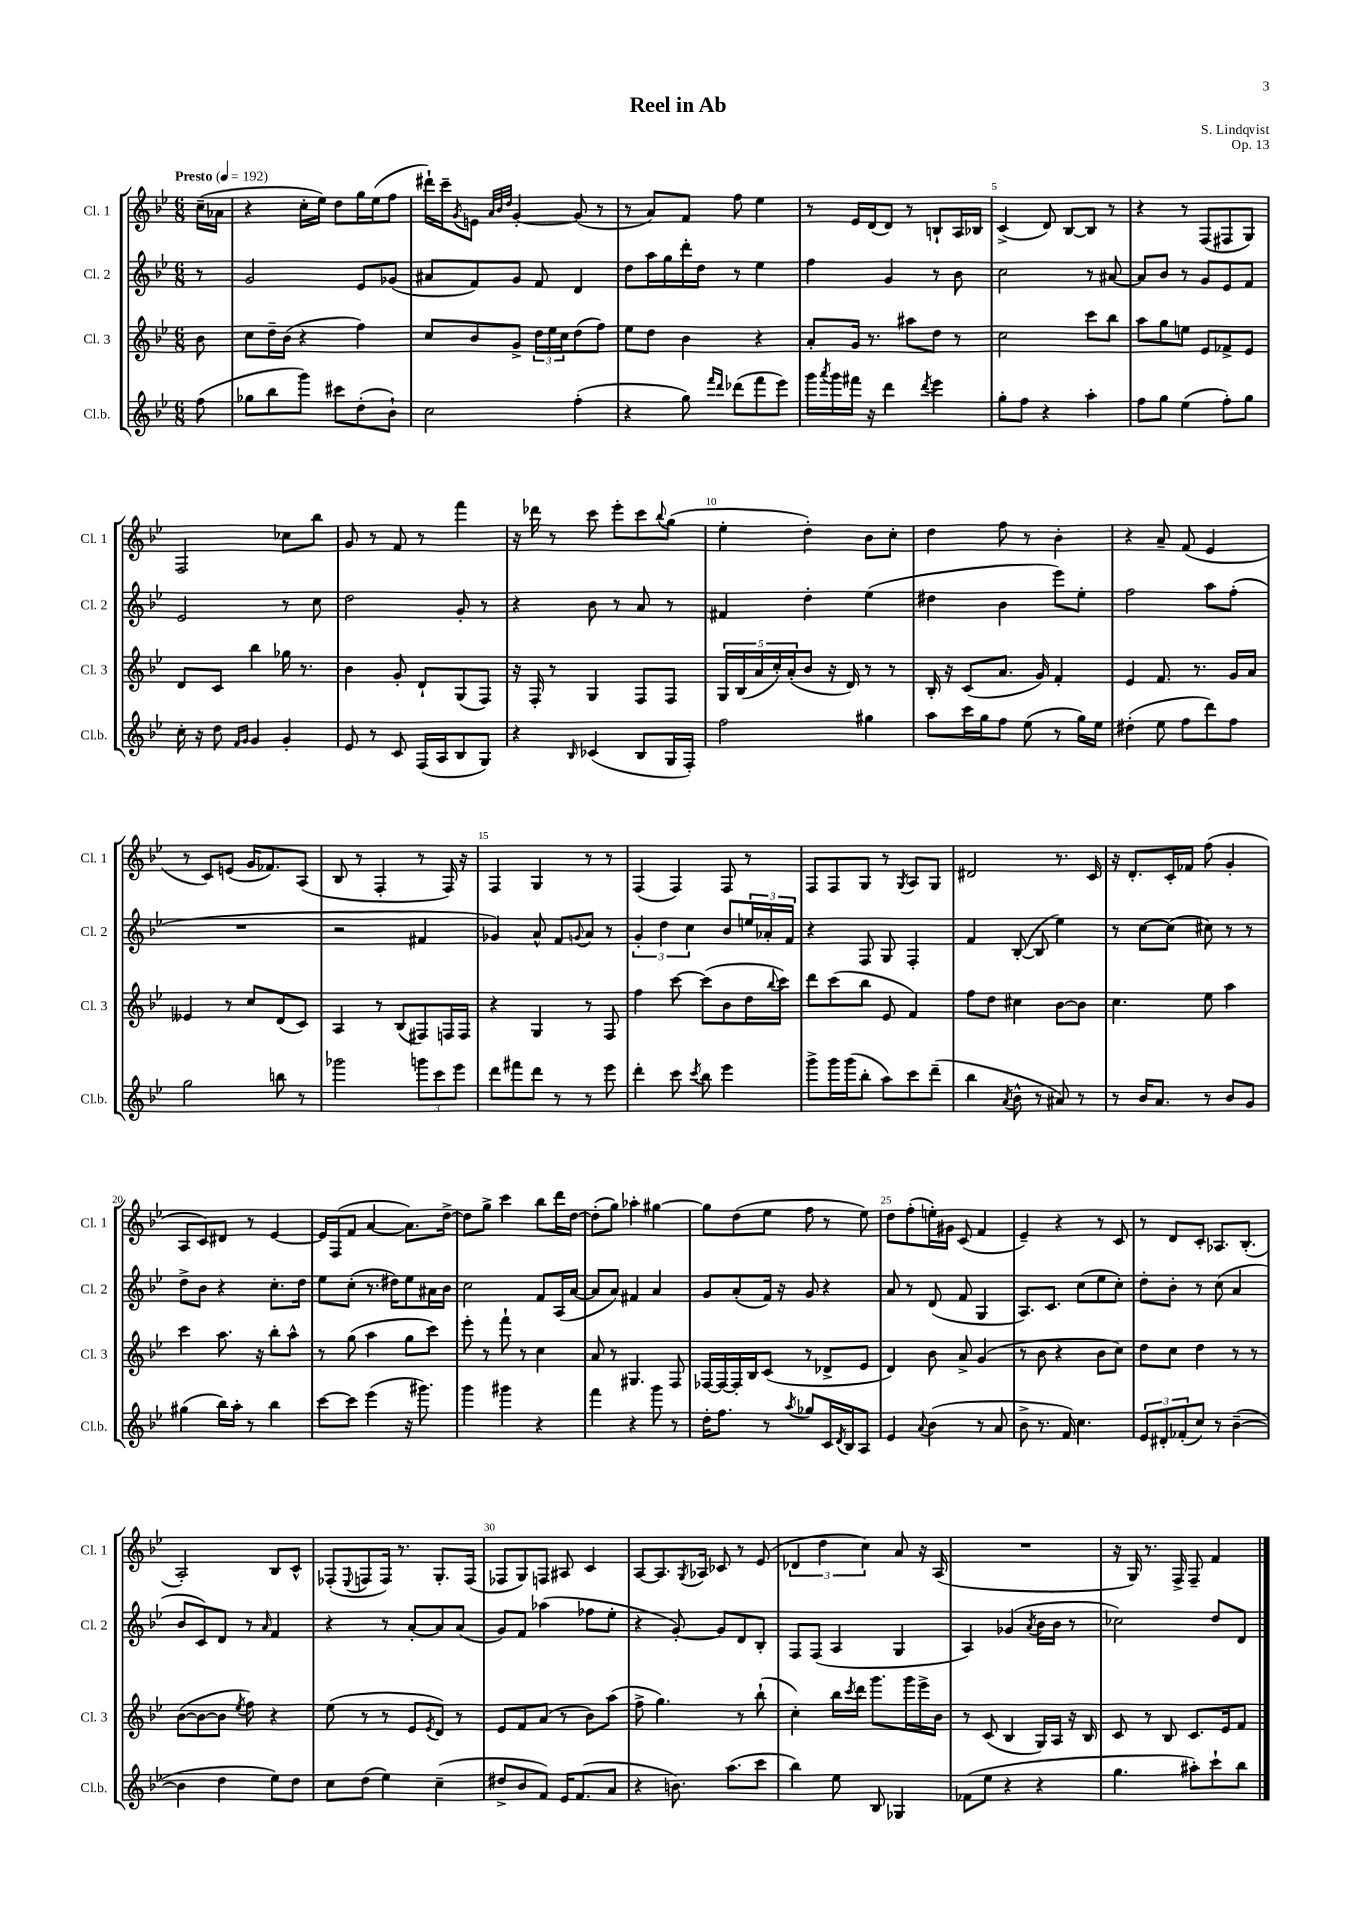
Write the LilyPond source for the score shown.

\header { title = "Reel in Ab" composer = "S. Lindqvist" opus = "Op. 13" }
<<
\new StaffGroup <<
\new Staff = "s0" \with { instrumentName = "Cl. 1" shortInstrumentName = "Cl. 1" } {
    \clef treble \key bes \major \numericTimeSignature \time 6/8 \partial 8 \tempo "Presto" 4 = 192
    c''16--( aes'16 |
    r4 c''16-. ees''16) d''8 g''16 ees''16( f''8 |
    dis'''16-!) c'''16-- \acciaccatura { g'8 } e'8 \grace { a'32 bes'32 d''32 } g'4~-. g'8( r8 |
    r8 a'8) f'8 f''8 ees''4 |
    r8 ees'16 d'16( d'8) r8 b8-! a16 bes16 |
    c'4->( d'8) bes8~ bes8 r8 |
    r4 r8 f8( fis8 g8) |
    f2 ces''8 bes''8 |
    g'8 r8 f'8 r8 f'''4 |
    r16 des'''16 r8 c'''8 ees'''8-. c'''8 \appoggiatura { bes''8 } g''8( |
    ees''4-. d''4-.) bes'8 c''8-. |
    d''4 f''8 r8 bes'4-. |
    r4 a'8-- f'8( ees'4 |
    r8 c'8) e'8( g'16 fes'8.) a8( |
    bes8 r8 f4-. r8 f16) r16 |
    f4 g4 r8 r8 |
    f4( f4) f8 r8 |
    f8 f8 g8 r8 \acciaccatura { g8 } a8 g8 |
    dis'2 r8. c'16 |
    r16 d'8.-. c'16-. fes'16 f''8( g'4-. |
    a8 c'8) dis'8 r8 ees'4~ |
    ees'16 f16( f'8 a'4~ a'8.) d''16~-> |
    d''8 g''8-> c'''4 bes''8 d'''16 d''16~ |
    d''8-.( g''8) aes''4-. gis''4~ |
    gis''8 d''8( ees''8 f''8 r8 ees''8) |
    d''8 f''8-.( e''16-.) gis'16 c'8( f'4 |
    ees'4--) r4 r8 c'8 |
    r8 d'8 c'8-. aes8. bes8.-.( |
    a2-.) bes8 c'8-^ |
    fes8-.( \appoggiatura { ees8 } f8 f16) r8. g8.-. f16( |
    fes8 g8) f8 ais8 c'4 |
    a8~ a8. \acciaccatura { g8 } aes16 ces'8 r8 ees'8( |
    \tuplet 3/2 { des'4 d''4 c''4) } a'8 r16 a16( |
    R2. |
    r16 g16) r8. f16-> f8-- f'4 \bar "|." |
}
\new Staff = "s1" \with { instrumentName = "Cl. 2" shortInstrumentName = "Cl. 2" } {
    \clef treble \key bes \major \numericTimeSignature \time 6/8 \partial 8
    r8 |
    g'2 ees'8 ges'8( |
    ais'8 f'8) g'8 f'8 d'4 |
    d''8 a''16 g''16 d'''16-. d''16 r8 ees''4 |
    f''4 g'4 r8 bes'8 |
    c''2 r8 ais'8~ |
    ais'8 bes'8 r8 g'8 ees'8 f'8 |
    ees'2 r8 c''8 |
    d''2 g'8-. r8 |
    r4 bes'8 r8 a'8 r8 |
    fis'4 d''4-. ees''4( |
    dis''4 bes'4 ees'''8) ees''8-. |
    f''2 a''8 f''8-.( |
    R2. |
    r2 fis'4 |
    ges'4) a'8-^ f'8 \appoggiatura { g'8 } a'8 r8 |
    \tuplet 3/2 { g'4-. d''4 c''4 } bes'8 \tuplet 3/2 { e''16 aes'16-. f'16 } |
    r4 f8 g8 f4-. |
    f'4 bes8~-.( bes8 ees''4) |
    r8 c''8~ c''8( cis''8) r8 r8 |
    d''8-> bes'8 r4 c''8.-. d''16 |
    ees''8 c''8-.( r8. dis''16) ees''8 ais'16 bes'16 |
    c''2 f'8 a16( a'16~ |
    a'8 a'8) fis'4 a'4 |
    g'8 a'8-.( f'16) r16 g'8 r4 |
    a'8 r8 d'8( f'8 g4 |
    a8.) c'8. c''8( ees''8 c''8-.) |
    d''8-. bes'8-. r8 c''8( a'4 |
    bes'8 c'8) d'8 r8 \grace { a'16 } f'4 |
    r4 r8 a'8~-. a'8 a'8( |
    g'8) f'8 aes''4( fes''8 ees''8-. |
    r4 g'8~-.) g'8 d'8 bes8-. |
    f8 f8( a4 g4 |
    a4) ges'4( \acciaccatura { a'8 } bes'16 bes'16 r8 |
    ces''2) d''8 d'8 \bar "|." |
}
\new Staff = "s2" \with { instrumentName = "Cl. 3" shortInstrumentName = "Cl. 3" } {
    \clef treble \key bes \major \numericTimeSignature \time 6/8 \partial 8
    bes'8 |
    c''8 d''16-- bes'16( r4 f''4) |
    c''8 bes'8 g'8-> \tuplet 3/2 { d''16 ees''16 c''16 } d''8( f''8) |
    ees''8 d''8 bes'4 r4 |
    a'8-. g'16 r8. ais''8 d''8 r8 |
    c''2 c'''8 bes''8 |
    a''8 g''8 e''8 ees'8 fes'8-> ees'8 |
    d'8 c'8 bes''4 ges''16 r8. |
    bes'4 g'8-. d'8-! g8( f8) |
    r16 f16-. r8 g4 f8 f8 |
    \tuplet 5/4 { g16 bes16( a'16 c''16-.) a'16-.( } bes'8 r16 d'16) r8 r8 |
    bes16-. r16 c'8( a'8. g'16) f'4-. |
    ees'4 f'8. r8. g'16 a'16 |
    eeses'4 r8 c''8 d'8( c'8) |
    a4 r8 bes8( fis8) f16 f16 |
    r4 g4 r8 f8 |
    f''4 c'''8~ c'''8( bes'8 d''16 \appoggiatura { bes''8 } c'''16) |
    d'''8 c'''8( bes''8 ees'8 f'4) |
    f''8 d''8 cis''4 bes'8~ bes'8 |
    c''4. ees''8 a''4 |
    c'''4 a''8. r16 bes''8-. a''8-^ |
    r8 g''8( a''4 g''8 c'''8) |
    ees'''8-. r8 f'''8-! r8 c''4 |
    a'8 r8 gis4. f8 |
    fes16~ fes16~ fes16-. bes16 c'8( r8 des'8-> ees'8 |
    d'4) bes'8 a'8-> g'4( |
    r8 bes'8 r4 bes'8 c''8) |
    d''8 c''8 d''4 r8 r8 |
    bes'8~( bes'8~ bes'8 \acciaccatura { ees''8 } f''8) r4 |
    ees''8( r8 r8 ees'8 \acciaccatura { ees'8 } d'8) r8 |
    ees'8 f'8 a'8( r8 bes'8) a''8( |
    f''8-> g''4.) r8 bes''8-!( |
    c''4-.) bes''16 \acciaccatura { c'''8 } d'''16 g'''8. g'''16 ees'''16-> bes'16 |
    r8 c'8( bes4 g16) a16 r16 bes16 |
    c'8 r8 bes8 c'8. ees'16 f'8 \bar "|." |
}
\new Staff = "s3" \with { instrumentName = "Cl.b." shortInstrumentName = "Cl.b." } {
    \clef treble \key bes \major \numericTimeSignature \time 6/8 \partial 8
    f''8( |
    ges''8 bes''8 g'''8) cis'''8 d''8-.( bes'8-!) |
    c''2 f''4-.( |
    r4 g''8) \grace { f'''16 d'''16 } des'''8( f'''8 ees'''8) |
    g'''16 \acciaccatura { a'''8 } g'''16 fis'''16 r16 d'''4 \acciaccatura { d'''8 } ees'''4 |
    g''8-. f''8 r4 a''4-. |
    f''8 g''8 ees''4( f''8-.) g''8 |
    c''16-. r16 d''8 \grace { f'16 g'16 } g'4 g'4-. |
    ees'8 r8 c'8 f16( a16 bes8 g8) |
    r4 \grace { bes16 } ces'4( bes8 g16 f16-.) |
    f''2 gis''4 |
    a''8 c'''16 g''16 f''8 ees''8( r8 g''16) ees''16 |
    dis''4-.( ees''8 f''8 d'''8) f''8 |
    g''2 b''8 r8 |
    ges'''2 \tuplet 3/2 { g'''8 c'''8 ees'''8 } |
    d'''8 fis'''8 d'''8 r8 r8 ees'''8 |
    d'''4-. c'''8 \acciaccatura { c'''8 } bes''8 ees'''4 |
    g'''8-> g'''16 g'''16( bes''8-. a''8) c'''8 d'''8--( |
    bes''4 \acciaccatura { a'8 } bes'8-^ r8 ais'8) r8 |
    r8 bes'16 a'8. r8 bes'8 g'8 |
    gis''4( bes''16) a''16-. r8 bes''4 |
    c'''8~ c'''8 ees'''4( r16 gis'''8.) |
    g'''4 gis'''4 r4 |
    f'''4 r4 g'''8 r8 |
    d''16-. f''8. r8 \acciaccatura { a''8 } ges''8 c'16 \acciaccatura { d'8 } bes16 a8 |
    ees'4 \appoggiatura { a'8 } bes'4( r8 a'8 |
    bes'8-> r8. f'16) c''4. |
    \tuplet 3/2 { ees'8 dis'8-. fes'8-.( } c''8) r8 bes'4~--( |
    bes'4 d''4 ees''8) d''8 |
    c''8 d''8( ees''4) c''4--( |
    dis''8-> bes'8 f'8) ees'16 f'8.( a'8 |
    r4 b'8.) a''8.( c'''8 |
    bes''4) ees''8 bes8 ges4 |
    fes'8( ees''8 r4 r4 |
    g''4. ais''8-.) c'''8-! bes''8 \bar "|." |
}
>>
>>
\layout { \context { \Score \override BarNumber.break-visibility = ##(#f #t #t) barNumberVisibility = #(every-nth-bar-number-visible 5) } }
